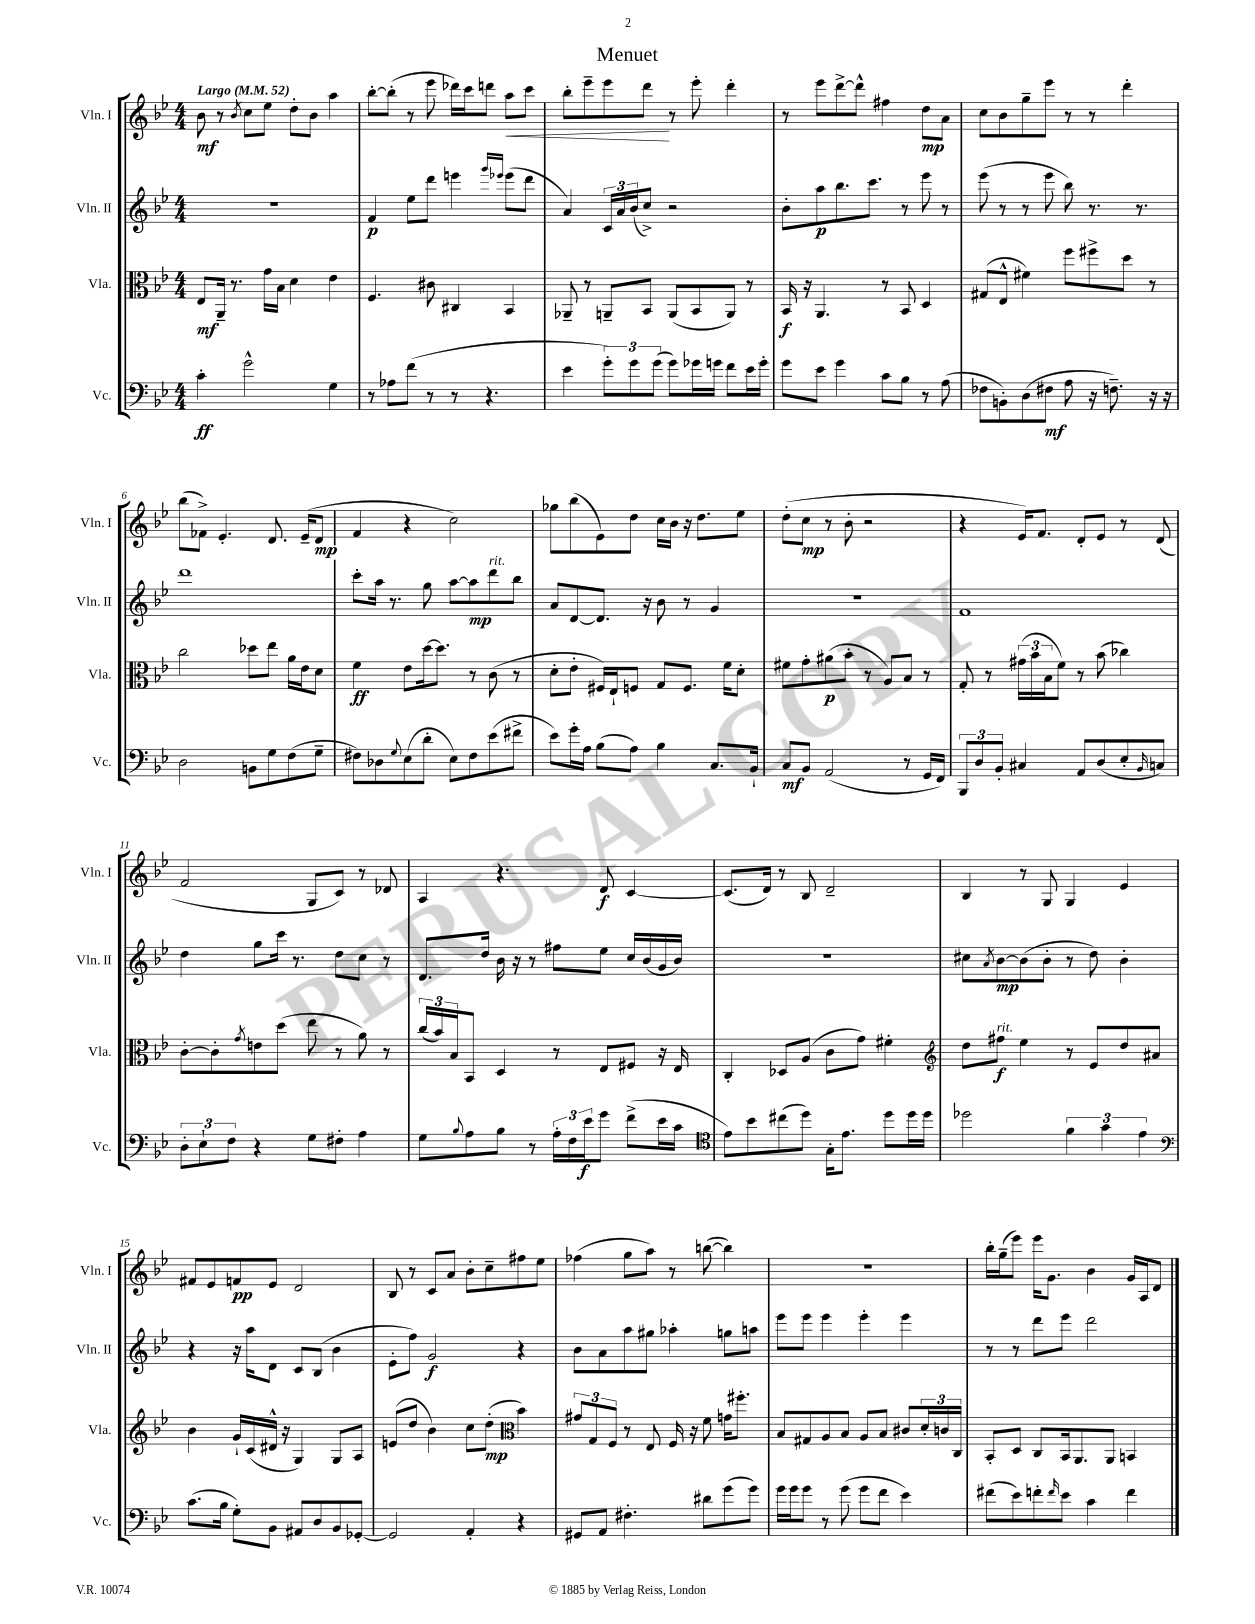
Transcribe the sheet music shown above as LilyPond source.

\header { title = "Menuet" }
<<
\new StaffGroup <<
\new Staff = "s0" \with { instrumentName = "Vln. I" shortInstrumentName = "Vln. I" } {
    \clef treble \key bes \major \numericTimeSignature \time 4/4 \tempo "Largo" 4 = 52
    bes'8\mf r8 \acciaccatura { bes'8 } c''8 ees''8 d''8-. bes'8 a''4 |
    bes''8~-. bes''8-.( r8 ees'''8 des'''16) c'''16 d'''8 a''8\< c'''8 |
    bes''8-. ees'''8-- ees'''8 d'''8\! r8 ees'''8-. d'''4-. |
    r8 ees'''8 d'''8~-> d'''8-^ fis''4 d''8\mp a'8 |
    c''8 bes'8 g''8-- ees'''8 r8 r8 d'''4-. |
    bes''8( fes'8->) ees'4.-. d'8. ees'16--( d'8\mp |
    f'4 r4 c''2) |
    ges''8 bes''8( ees'8) d''8 c''16 bes'16 r16 d''8. ees''8 |
    d''8-.( c''8\mp r8 bes'8-. r2 |
    r4 ees'16) f'8. d'8-. ees'8 r8 d'8( |
    f'2 g8 c'8) r8 des'8 |
    a4 r4. d'8\f c'4~ |
    c'8.( d'16) r8 bes8 d'2-- |
    bes4 r8 g8 g4 ees'4 |
    fis'8 ees'8 f'8\pp ees'8 d'2 |
    bes8 r8 c'8 a'8 bes'8-. c''8-- fis''8 ees''8 |
    fes''4( g''8 a''8) r8 b''8~( b''4) |
    R1 |
    bes''16-. g''16--( ees'''8) ees'''16 g'8. bes'4 g'16 a16 d'8 \bar "|." |
}
\new Staff = "s1" \with { instrumentName = "Vln. II" shortInstrumentName = "Vln. II" } {
    \clef treble \key bes \major \numericTimeSignature \time 4/4
    R1 |
    f'4\p ees''8 d'''8 e'''4 \grace { g'''16 ees'''16 } ees'''8( d'''8 |
    a'4) \tuplet 3/2 { c'16 a'16 bes'16( } c''8->) r2 |
    bes'8-. a''8\p bes''8. c'''8. r8 ees'''8 r8 |
    ees'''8( r8 r8 ees'''8 bes''8) r8. r8. |
    d'''1 |
    c'''8-. a''16 r8. g''8 a''8~ a''8\mp d'''8^\markup { \italic "rit." } bes''8 |
    a'8 d'8~ d'8. r16 bes'8 r8 g'4 |
    R1 |
    f'1 |
    d''4 g''8 c'''16 r8. d''8 c''8 r8 |
    d'8. d''16 bes'16 r16 r8 fis''8 ees''8 c''16 bes'16( g'16 bes'16) |
    R1 |
    cis''8 \acciaccatura { a'8 } bes'8~\mp bes'8( bes'8-. r8 d''8) bes'4-. |
    r4 r16 a''16 d'8 c'8 bes8( bes'4 |
    ees'8-. f''8) g'2\f r4 |
    bes'8 a'8 a''8 gis''8 aes''4-. g''8 a''8 |
    ees'''8 ees'''8 ees'''4 ees'''4-. ees'''4 |
    r8 r8 d'''8 ees'''8 d'''2 \bar "|." |
}
\new Staff = "s2" \with { instrumentName = "Vla." shortInstrumentName = "Vla." } {
    \clef alto \key bes \major \numericTimeSignature \time 4/4
    ees8\mf a,16-- r8. g'16 bes16 d'4 ees'4 |
    f4. cis'8 cis4 bes,4 |
    aes,8-- r8 a,8-- bes,8 a,8( bes,8 a,8) r8 |
    bes,16\f r16 a,4. r8 bes,8 d4 |
    gis8( ees8-^ fis'4) f''8 fis''8-> d''8 r8 |
    c''2 des''8 ees''8 a'16 ees'16 d'8 |
    f'4\ff ees'8 d''16~ d''8. r8 c'8( r8 |
    d'8-. ees'8-. fis16) ees16-! f8 g8 f8. f'16 d'8-. |
    fis'8 g'8-. ais'8\p( bes'8-. r8 a8) bes8 r8 |
    g8-. r8 \tuplet 3/2 { gis'16( bes'16 bes16 } f'8) r8 bes'8( ces''4) |
    c'8~-. c'8-. \acciaccatura { g'8 } e'8 d''8( ees''8 r8 a'8) r8 |
    \tuplet 3/2 { c''16( bes'16) bes16 } bes,8 d4 r8 ees8 fis8 r16 ees16 |
    c4-. des8 a8( c'8 g'8) fis'4-. |
    \clef treble d''8 fis''8\f^\markup { \italic "rit." } ees''4 r8 ees'8 d''8 ais'8 |
    bes'4 g'16-! c'16( dis'16-^ r16 g4) g8 a8 |
    e'8( d''8 bes'4) c''8 d''8-.\mp( \clef alto bes'4) |
    \tuplet 3/2 { gis'8 g8 f8 } r8 ees8 f16 r16 f'8 g'16 fis''8.-. |
    bes8 gis8 a8 bes8 a8 bes8 cis'8 \tuplet 3/2 { d'16-. c'16 c16 } |
    bes,8-. d8 c8 bes,16 a,8. a,8 b,4 \bar "|." |
}
\new Staff = "s3" \with { instrumentName = "Vc." shortInstrumentName = "Vc." } {
    \clef bass \key bes \major \numericTimeSignature \time 4/4
    c'4-.\ff g'2-^ g4 |
    r8 aes8 f'8( r8 r8 r4. |
    ees'4 \tuplet 3/2 { g'8-.) g'8 g'8( } g'8) ges'16 g'16 f'8 ees'16 g'16-. |
    g'8 ees'8 g'4 c'8 bes8 r8 a8( |
    fes8 b,8-.) d8( fis8\mf a8 r16 f8.--) r16 r16 |
    d2 b,8 g8 f8( g8-- |
    fis8) des8 \appoggiatura { g8 } ees8( d'8-. ees8) fis8 ees'8( fis'8-> |
    ees'8) g'16-. a16 bes8( a8) bes4 c8. bes,16-! |
    c8\mf bes,8 a,2( r8 g,16 f,16) |
    \tuplet 3/2 { bes,,8 d8 bes,8-. } cis4 a,8 d8( ees8-. \grace { bes,16 } c8) |
    \tuplet 3/2 { d8-. ees8-! f8 } r4 g8 fis8-. a4 |
    g8 \appoggiatura { bes8 } a8 bes8 r8 \tuplet 3/2 { a16-. f16 ees'16\f } g'8 f'8->( ees'16 c'16 |
    \clef tenor ees'8) bes'8 cis''8( d''8) g16-. ees'8. d''8 d''16 d''16 |
    des''2 \tuplet 3/2 { f'4 g'4 ees'4 } |
    \clef bass c'8.( bes16 g8-.) bes,8 ais,8 d8 bes,8 ges,8~-. |
    ges,2 a,4-. r4 |
    gis,8 a,8 fis4.-. dis'8 g'8( g'8) |
    g'16 g'16 g'8 r8 g'8( g'8 f'8 ees'4) |
    fis'8( ees'8) f'8-. \grace { f'16 } ees'8 c'4 f'4 \bar "|." |
}
>>
>>
